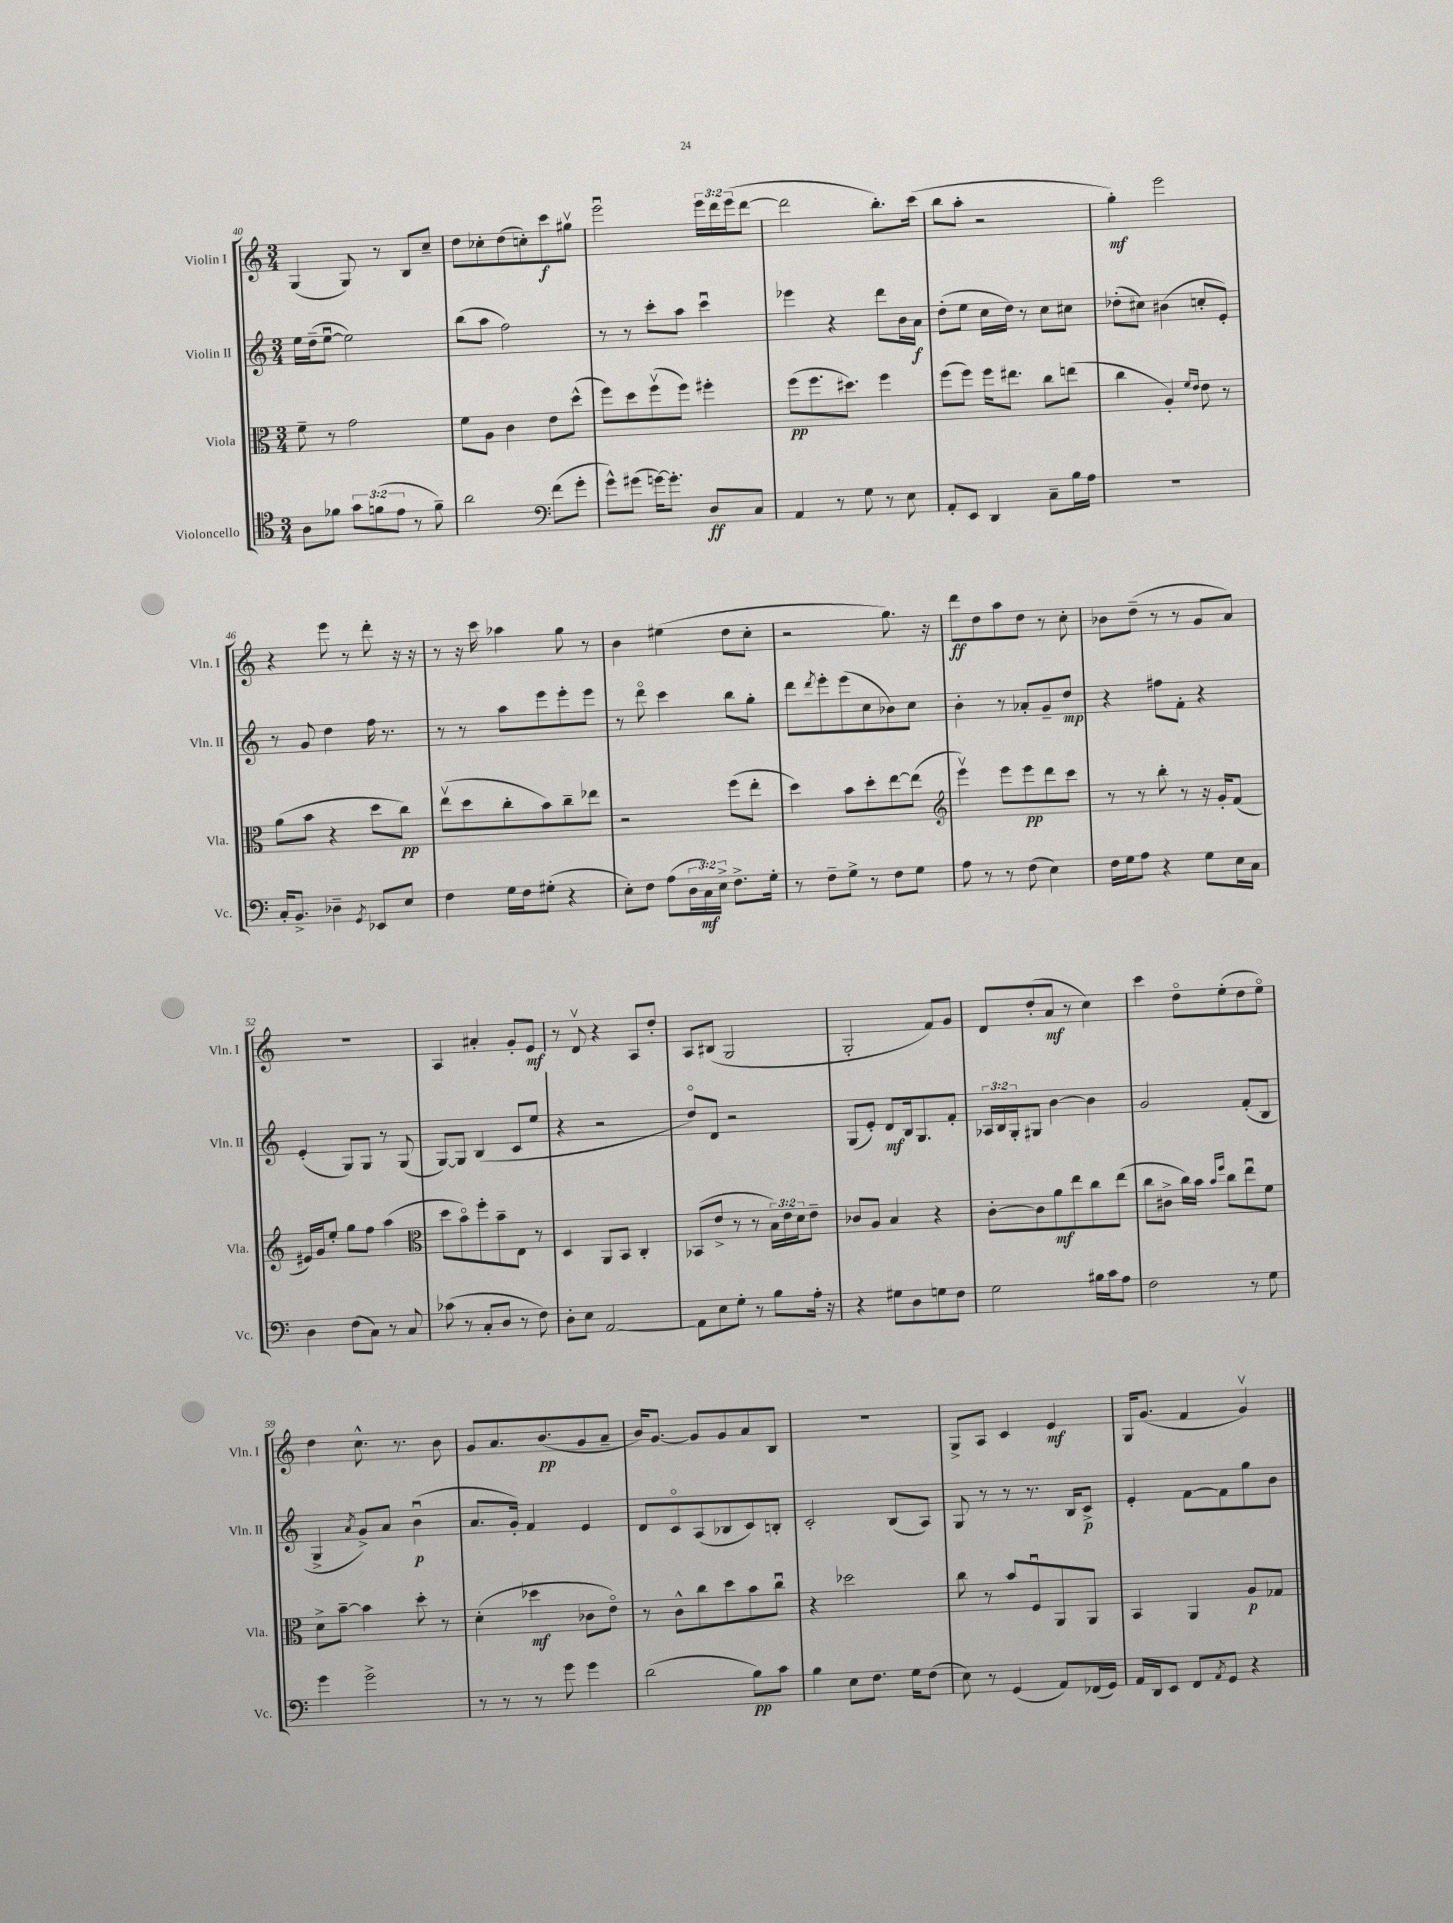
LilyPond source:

<<
\new StaffGroup <<
\new Staff = "s0" \with { instrumentName = "Violin I" shortInstrumentName = "Vln. I" } {
    \clef treble \key c \major \numericTimeSignature \time 3/4 \override Staff.TupletNumber.text = #tuplet-number::calc-fraction-text
    g4( g8) r8 b8 c''8-- |
    d''8 ces''8-. d''8( c''8-.) c'''8\f gis''8\upbow |
    e'''2\downbow \tuplet 3/2 { e'''16 d'''16 e'''16( } d'''8~ |
    d'''2 b''8.-.) c'''16( |
    b''8 a''8-. r2 |
    g''4-.\mf) e'''2 |
    r4 e'''8 r8 d'''8-. r16 r16 |
    r8 r16 c'''16 aes''4 g''8 r8 |
    b'4 eis''4( d''8 c''8-. |
    r2 g''8.) r16 |
    d'''8\ff d''8 a''8 d''8 r8 c''8-. |
    bes'8 d''8--( r8 r8 g'8 a'8) |
    R2. |
    a4 ais'4-. g'8-. e'8\mf |
    r8 d'8\upbow r4 a8 d''8-. |
    a8 bis8( g2 |
    g2-. f'8) g'8 |
    d'8 d''8-.( a'8\mf r8 c''4) |
    c'''4 d''8\flageolet e''8-.( d''8 e''8\flageolet) |
    d''4 c''8.-^ r8. b'8 |
    g'8 a'8. b'8.\pp( g'8 a'8-- |
    b'16) g'8.~ g'8 g'8 a'8 b8 |
    R2. |
    g8-> a8 c'4 e'4\mf |
    g16 g'8.( f'4 g'4\upbow) \bar "|." |
}
\new Staff = "s1" \with { instrumentName = "Violin II" shortInstrumentName = "Vln. II" } {
    \clef treble \key c \major \numericTimeSignature \time 3/4 \override Staff.TupletNumber.text = #tuplet-number::calc-fraction-text
    e''16 d''16--( e''8~\downbow e''2) |
    b''8( a''8 f''2) |
    r8 r8 c'''8-. a''8 c'''4\downbow |
    ees'''4 r4 d'''8 b'16 a'16\f |
    d''8-.( e''8 c''16 d''16) r8 c''8 cis''8 |
    des''8-.( cis''8) bis'4( c''8-. e'8-.) |
    r8 g'8 d''4 f''16 r8. |
    r8 r8 a''8 e'''8 e'''8-. e'''8 |
    r8 d'''8\flageolet c'''4 b''8 g''8-. |
    d'''8 \acciaccatura { d'''8 } e'''8-. e'''8( c''8 bes'8) c''8 |
    b'4-. r8 aes'8-. g'8-- d''8\mp |
    r4 fis''8 f'8-. r4 |
    e'4-.( g8) g8 r8 g8( |
    g8~) g8 b4( c'8 e''8 |
    r4 r2 |
    d''8\flageolet) d'8 r2 |
    g8( e'8-.) d'8\mf b16 g8. f'8-. |
    \tuplet 3/2 { aes16 b16 g16-. } gis8 b'4~ b'4 |
    g'2 f'8-.( b8 |
    g4-> \acciaccatura { a'8 } g'8->) a'8 b'4\downbow\p( |
    a'8. g'16-.) f'4 e'4 |
    d'8 c'8\flageolet a8( bes8 c'8) b8-. |
    c'2-. b8( a8) |
    g8 r8 r8 r8. b16 c'8->\p |
    e'4-. f'8~ f'8 g''8 b'8 \bar "|." |
}
\new Staff = "s2" \with { instrumentName = "Viola" shortInstrumentName = "Vla." } {
    \clef alto \key c \major \numericTimeSignature \time 3/4 \override Staff.TupletNumber.text = #tuplet-number::calc-fraction-text
    f'8-- r8 g'2 |
    f'8 a8 c'4 e'8 d''8-^( |
    f''8) d''8 f''8\upbow( f''8) fis''4-. |
    f''8\pp( f''8. dis''8.) f''4 |
    f''8( f''8) f''16 eis''8. c''8 e''8( |
    c''4 a4-.) \grace { f'16 e'16 } e'8 r8 |
    a'8( b'8 r4 d''8 c''8\pp) |
    e''8\upbow( d''8 c''8-. b'8) c''8-- ees''8 |
    r2 f''8( e''8-. |
    d''4) b'8 d''8-. e''8~ e''8( |
    \clef treble e'''4\upbow) e'''8 e'''8\pp d'''8 c'''8 |
    r8 r8 b''8-. r8 r16 g'16-. f'8( |
    eis'16) g'16 e''8-. g''8 f''8 a''4( |
    \clef alto d''8 b'8\flageolet) f''8-. b'8-- e8 r8 |
    d4 a,8 b,8 c4-. |
    bes,8( e'8-> r8 r8 \tuplet 3/2 { b16) e'16 d'16 } e'8-- |
    ces'8 a8 b4 r4 |
    c'8~-. c'8 a'8\mf e''8 c''8 e''8( |
    c''8 cis'8-> c''16) b'16 \grace { b'16 f''16 } c''8 e''8\downbow f'8 |
    d'8-> b'8~-- b'4 d''8-. r8 |
    d'4-.( des''4\mf ces'8 e'8\flageolet) |
    r8 c'8-^ c''8 d''8 b'8 c''8\downbow |
    r4 des''2 |
    c''8 r8 b'8 f8\downbow a,8 a,8 |
    b,4 a,4 a8\p ges8 \bar "|." |
}
\new Staff = "s3" \with { instrumentName = "Violoncello" shortInstrumentName = "Vc." } {
    \clef tenor \key c \major \numericTimeSignature \time 3/4 \override Staff.TupletNumber.text = #tuplet-number::calc-fraction-text
    a8 fes'8 \tuplet 3/2 { g'8 f'8( e'8 } r8 f'8--) |
    a'2 \clef bass f'8( g'8-. |
    g'8-^) gis'8( g'16~) g'8.-. d8\ff c8 |
    a,4 r8 g8 r8 e8 |
    a,8-. e,8 d,4 c8-- b16 a16 |
    R2. |
    c16-. b,8.-> des4-- \acciaccatura { g,8 } ees,8 e8 |
    f4 g16 f16 gis8-.( r4 |
    e8-.) f8 a8( \tuplet 3/2 { d16 c16\mf) e16-> } f8.-> g16-. |
    r8 f8-- g8-> r8 f8 g8 |
    a8 r8 r8 f8( e4) |
    f16 g16 a8 r4 g8 e16 c16 |
    d4 f8( c8) r8 c8 |
    ces'8( r8 c8-. d8 r8 f8) |
    d8-. e8 a,2~ |
    a,8 e8 g8-. r8 b8 a16-. r16 |
    r4 gis8 d8 g8 f8 |
    g2 bis16 c'16 a8 |
    f2 r8 g8 |
    g'4 g'2-> |
    r8 r8 r8 g'8 g'4 |
    d'2( b8\pp) c'8 |
    b4 e8 f8. g16 f8( |
    e8) r8 g,4( a,8) fes,16( g,16) |
    a,16 d,16 e,8 f,8 \acciaccatura { a,8 } g,8 r4 \bar "|." |
}
>>
>>
\layout { \context { \Score currentBarNumber = #40 } }
